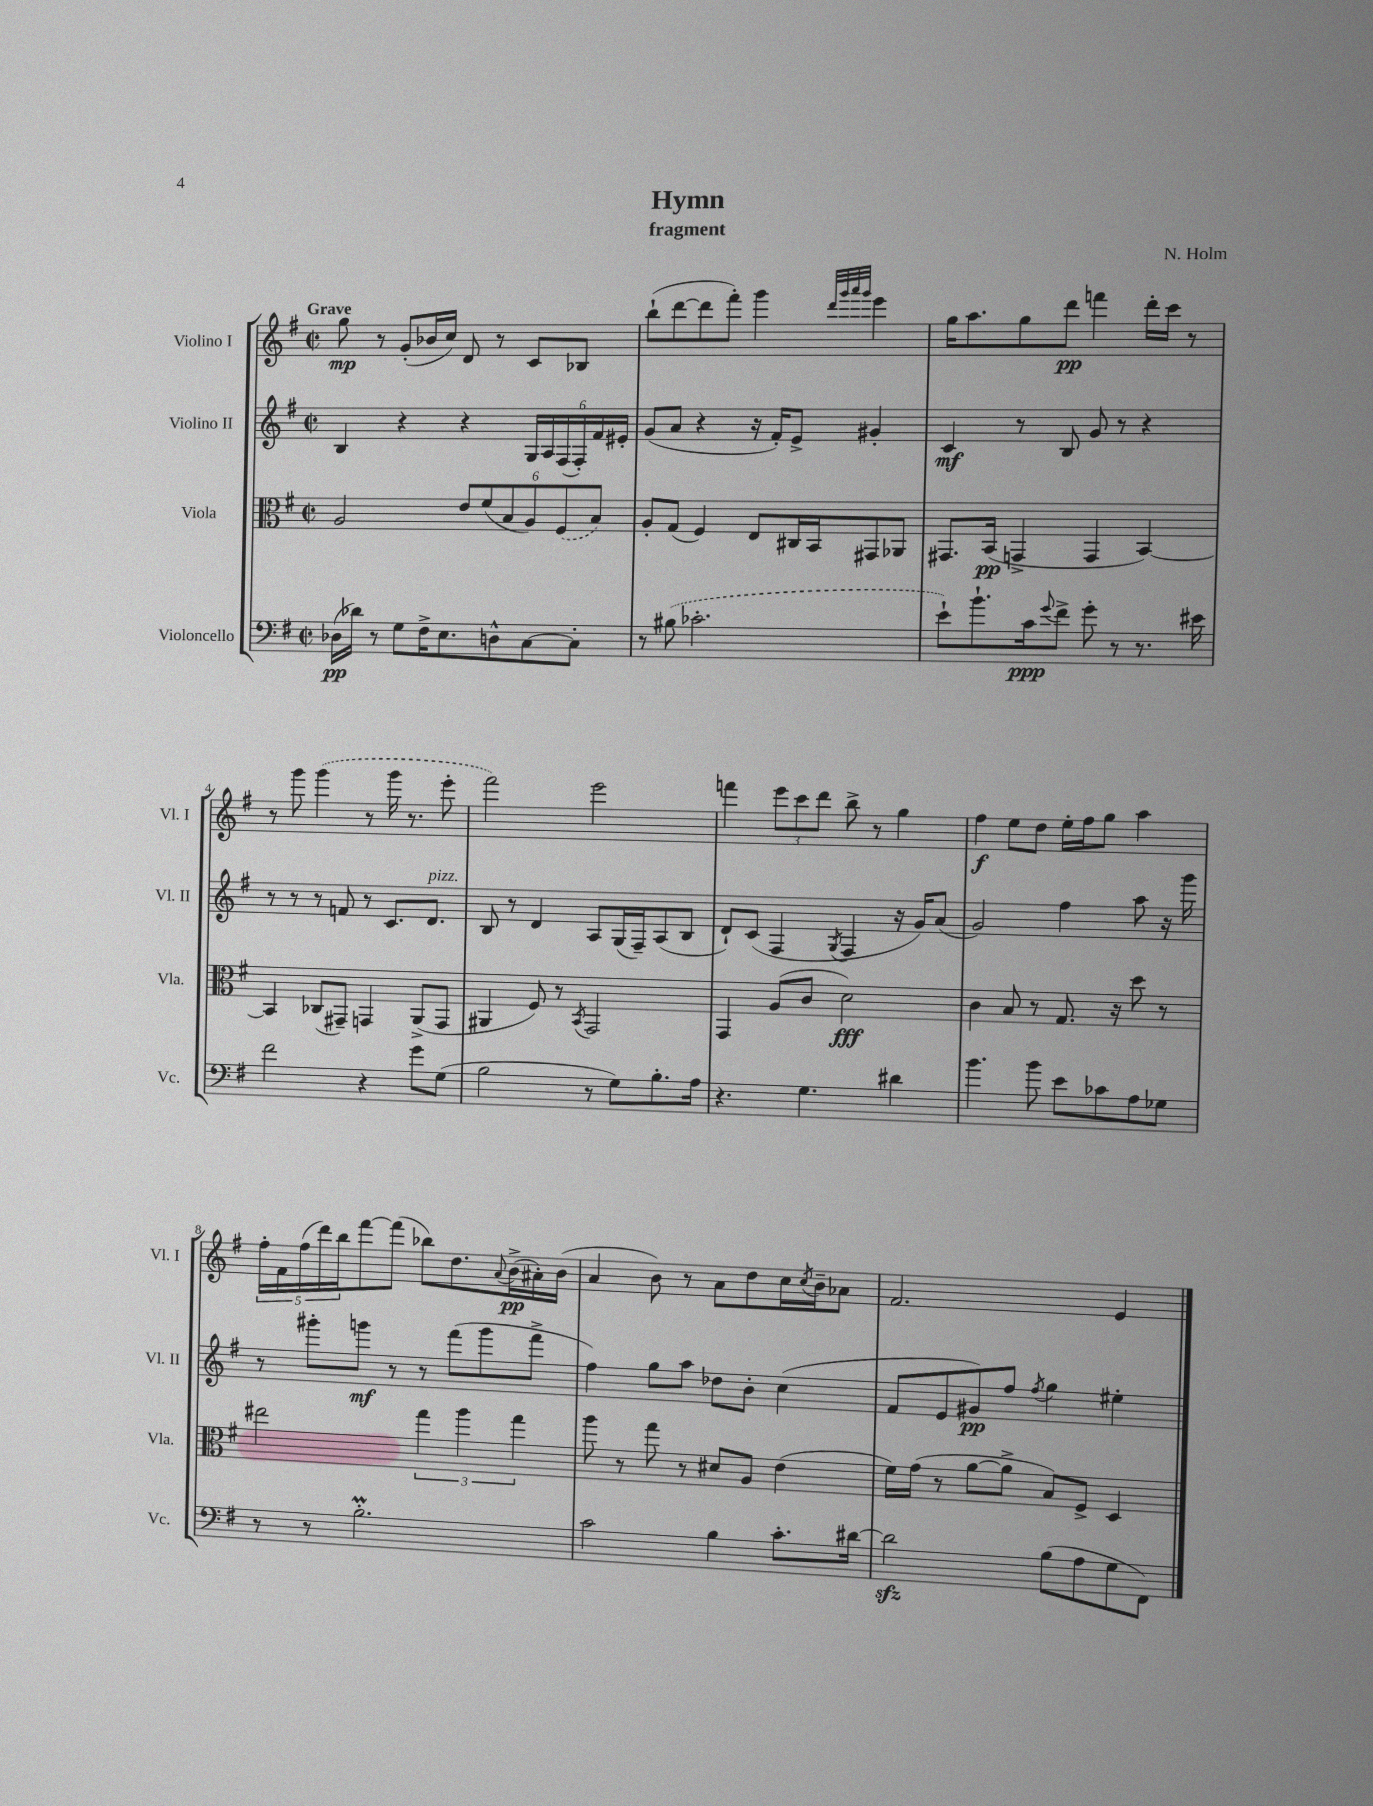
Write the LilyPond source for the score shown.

\header { title = "Hymn" composer = "N. Holm" subtitle = "fragment" }
<<
\new StaffGroup <<
\new Staff = "s0" \with { instrumentName = "Violino I" shortInstrumentName = "Vl. I" } {
    \clef treble \key g \major \defaultTimeSignature \time 2/2 \tempo "Grave"
    g''8\mp r8 g'8-.( bes'16 c''16) d'8 r8 c'8 bes8 |
    b''8-!( d'''8~ d'''8 fis'''8-.) g'''4 \grace { d'''32 g'''32 a'''32 g'''32 } e'''4 |
    g''16 a''8. g''8 d'''8\pp f'''4 d'''16-. c'''16 r8 |
    r8 g'''8 \once \slurDashed g'''4( r8 g'''16 r8. e'''8-. |
    fis'''2) e'''2 |
    f'''4 \tuplet 3/2 { e'''8 c'''8 d'''8 } b''8-> r8 g''4 |
    fis''4\f e''8 d''8 e''16-. fis''16 g''8 a''4 |
    \tuplet 5/4 { fis''16-. fis'16 fis''16( d'''16) b''16 } fis'''8~ fis'''8( bes''8) d''8. \appoggiatura { a'8 } b'16->\pp( ais'16-.) b'16( |
    a'4 b'8) r8 a'8 d''8 c''16 \acciaccatura { c''8 } b'16-- aes'8 |
    fis'2. e'4 \bar "|." |
}
\new Staff = "s1" \with { instrumentName = "Violino II" shortInstrumentName = "Vl. II" } {
    \clef treble \key g \major \defaultTimeSignature \time 2/2
    b4 r4 r4 \tuplet 6/4 { g16 a16 fis16( fis16-.) fis'16 eis'16-. } |
    g'8( a'8 r4 r16 fis'16-.) e'8-> gis'4-. |
    c'4\mf r8 b8 g'8 r8 r4 |
    r8 r8 r8 f'8 r8 c'8. d'8.^\markup { \italic "pizz." } |
    b8 r8 d'4 a8 g16( fis16--) a8( b8 |
    d'8-!) c'8( fis4 \acciaccatura { g8 } fis4 r16 g'16) a'8( |
    g'2) fis''4 a''8 r16 g'''16 |
    r8 gis'''8-. g'''8\mf r8 r8 fis'''8( g'''8 fis'''8-> |
    fis''4) g''8 a''8 des''8 b'8-. c''4( |
    fis'8 e'8 gis'8\pp) fis''8 \acciaccatura { fis''8 } g''4 eis''4-. \bar "|." |
}
\new Staff = "s2" \with { instrumentName = "Viola" shortInstrumentName = "Vla." } {
    \clef alto \key g \major \defaultTimeSignature \time 2/2
    a2 \tuplet 6/4 { e'8 fis'8( b8 a8) \once \slurDashed fis8( b8) } |
    a8-. g8( fis4) e8 cis16 b,16 gis,8 aes,8 |
    gis,8. b,16\pp( g,4-> g,4 b,4~) |
    b,4 ces8( gis,8--) g,4 a,8->( g,8 |
    ais,4 fis8) r8 \acciaccatura { b,8 } g,2 |
    g,4 a8( c'8 d'2\fff) |
    c'4 b8 r8 g8. r16 d''8 r8 |
    eis''2 \tuplet 3/2 { g''4 a''4 g''4 } |
    a''8 r8 g''8 r8 dis'8 a8 e'4( |
    fis'16) g'16( r8 a'8~ a'8-> b8) fis8-> d4 \bar "|." |
}
\new Staff = "s3" \with { instrumentName = "Violoncello" shortInstrumentName = "Vc." } {
    \clef bass \key g \major \defaultTimeSignature \time 2/2
    des16\pp( des'16) r8 g8 fis16-> e8. d8-^ c8~ c8-. |
    r8 \once \slurDashed bis8( ces'2.-. |
    e'8-!) b'8.-! c'16\ppp \appoggiatura { g'8 } fis'8-> g'8-. r8 r8. eis'16 |
    fis'2 r4 g'8 g8( |
    b2 r8 g8) b8.-. a16 |
    r4. g4. dis'4 |
    b'4. b'8 e'8 ces'8 a8 ges8 |
    r8 r8 b2.-.\prall |
    c'2 b4 c'8.-. dis'16~ |
    dis'2\sfz b8( a8 g8 fis,8) \bar "|." |
}
>>
>>
